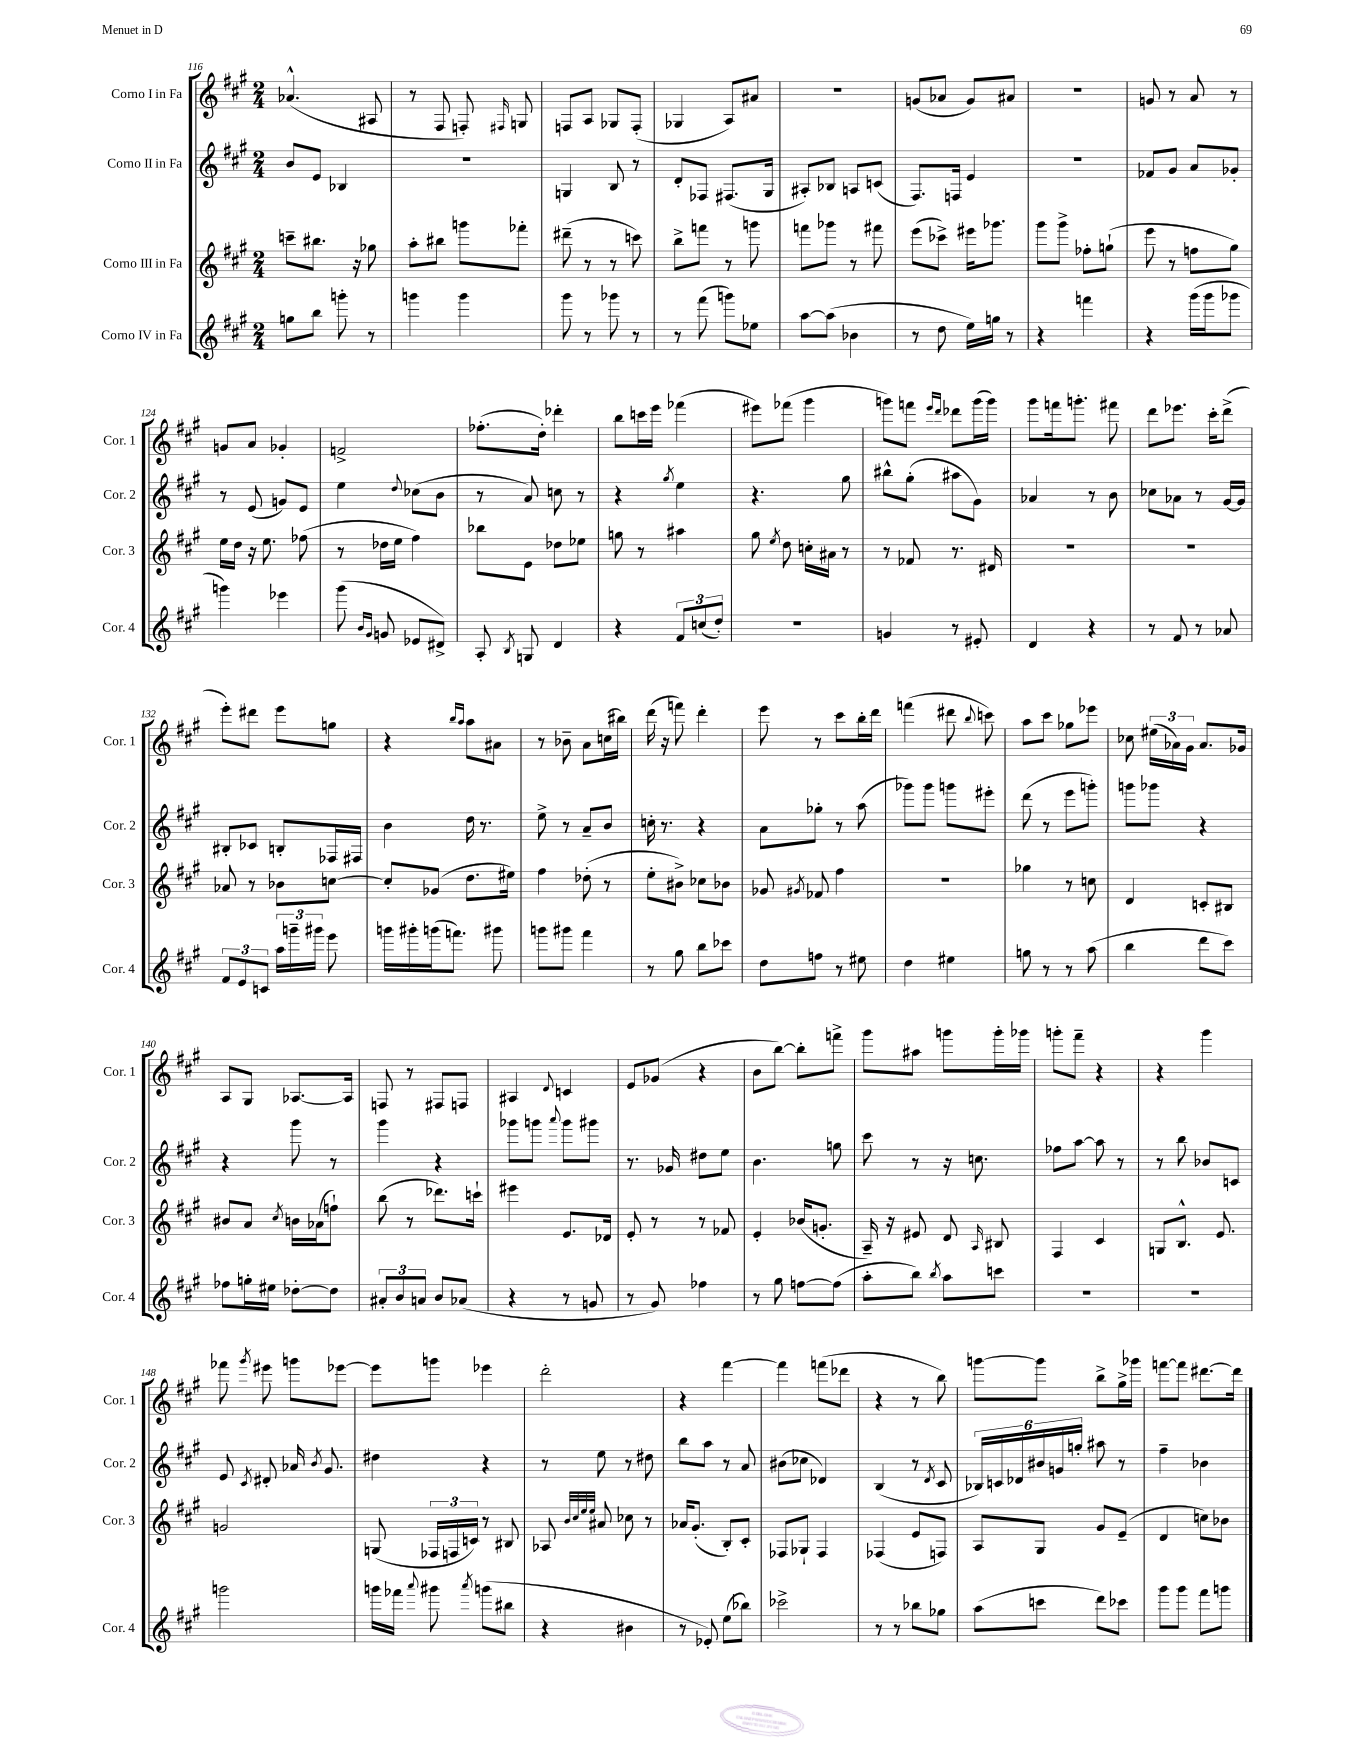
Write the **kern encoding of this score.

**kern	**kern	**kern	**kern
*staff4	*staff3	*staff2	*staff1
*clefG2	*clefG2	*clefG2	*clefG2
*k[f#c#g#]	*k[f#c#g#]	*k[f#c#g#]	*k[f#c#g#]
*M2/4	*M2/4	*M2/4	*M2/4
8gg	8ccc~	8b	(4.a-^^
8bb	8.bb#	8e	.
8ggg'	.	4B-	.
.	16r	.	.
8r	8gg-	.	8A#
=	=	=	=
4ggg	8aa'	2r	8r
.	8bb#	.	8F#
4ggg	8ggg	.	8F')
.	.	.	16qqF#
.	8fff-'	.	8G
=	=	=	=
8ggg#	(8ddd#~	4G	8F
8r	8r	.	8A
8ggg-	8r	8B	8G-
8r	8ccc)	8r	(8F'
=	=	=	=
8r	8bb^	8d'	4G-
(8fff#	8fff	8F-	.
8ggg)	8r	(8.F#	8A)
8ee-	8ggg	.	8a#
.	.	16G#	.
=	=	=	=
[8aa	8fff	8A#')	2r
(8aa]	8ggg-	8B-	.
4b-	8r	8A	.
.	8fff#	(8c	.
=	=	=	=
8r	(8eee	8.F#)	(8g
8dd	8ccc-^)	.	8a-
.	.	16F	.
16ee)	16eee#	4e	8g)
16gg	8.ggg-	.	.
8r	.	.	8a#
=	=	=	=
4r	8ggg#	2r	2r
.	8ggg#^	.	.
4fff	8ff-'	.	.
.	(8gg`	.	.
=	=	=	=
4r	8eee	8f-	8g
.	8r	8g#	8r
(16ggg#	8ff	8a	8a
16ggg#	.	.	.
8ggg-	8gg#)	8g-'	8r
=	=	=	=
4ggg)	16ee	8r	8g
.	16dd	.	.
.	16r	(8e	8a
.	8.ee	.	.
4eee-	.	8g)	4g-'
.	(8ff-	8e	.
=	=	=	=
(8ggg#	8r	4ee	2f^
16qqb	.	.	.
16qqg#	.	.	.
8g	16dd-	.	.
.	16ee	.	.
.	.	8qqdd	.
8e-	4ff#)	(8cc-	.
8d#^)	.	8b	.
=	=	=	=
8A'	8bb-	8r	(8.ff-'
8qB	.	.	.
8G	8e	8a)	.
.	.	.	16dd')
4d	8dd-	8cc	4ddd-'
.	8ee-	8r	.
=	=	=	=
4r	8gg	4r	8bb
.	8r	.	16ccc
.	.	.	16eee
.	.	8qgg#	.
12f#	4aa#	4ee	(4fff-
(12cc	.	.	.
12dd')	.	.	.
=	=	=	=
2r	8gg#	4.r	8eee#)
.	8qee	.	.
.	8dd	.	(8fff-
.	16cc'	.	4ggg#
.	16a#	.	.
.	8r	8gg#	.
=	=	=	=
4g	8r	8bb#^^	8ggg)
.	8f-	(8gg#'	8fff
.	.	.	16qqeee
.	.	.	16qqddd
8r	8.r	8aa#	8ddd-
8e#'	.	8g#)	(16ggg
.	16d#	.	16ggg)
=	=	=	=
4d	2r	4a-	8ggg#
.	.	.	16fff
.	.	.	8.ggg'
4r	.	8r	.
.	.	8b	8fff#
=	=	=	=
8r	2r	8cc-	8ddd
8f#	.	8a-	8.eee-
8r	.	8r	.
.	.	.	16ccc#'
8a-	.	[16g#	(8ddd^
.	.	16g#]	.
=	=	=	=
12f#	8a-	8B#'	8eee')
12e	.	.	.
.	8r	8c-	8ddd#
12c	.	.	.
24aa	8b-	8B'	8eee
24ggg~	.	.	.
24ggg#	.	.	.
8eee	[8cc	16F-	8gg
.	.	16F#	.
=	=	=	=
16ggg	8cc']	4b	4r
16ggg#'	.	.	.
(16ggg	(8g-	.	.
8.fff)	.	.	.
.	.	.	16qqbb
.	.	.	16qqaa
.	8.dd	16dd	8aa
.	.	8.r	.
8ggg#	.	.	8a#
.	16ee#)	.	.
=	=	=	=
8ggg	4ff#	8ee^	8r
8ggg#	.	8r	8b-~
4fff#	(8dd-'	8a~	8a
.	8r	8b	(16cc
.	.	.	16bb#)
=	=	=	=
8r	8ee'	16cc'	(16ddd
.	.	8.r	16r
8gg#	8b#^)	.	8fff)
8bb	8cc-	4r	4ddd'
8ccc-	8b-	.	.
=	=	=	=
8dd	8g-	8a	8eee
.	8qg#	.	.
8ff	8f-	8gg-'	8r
8r	4ff#	8r	8ccc#
8ee#	.	(8aa	16bb'
.	.	.	16ddd
=	=	=	=
4dd	2r	8ggg-)	(4fff
.	.	8ggg-	.
4ee#	.	8ggg	8ddd#
.	.	.	8qqbb
.	.	8eee#'	8ccc)
=	=	=	=
8gg	4gg-	(8ddd	8aa
8r	.	8r	8ccc#
8r	8r	8eee	8gg-
(8aa	8cc	8ggg')	8eee-
=	=	=	=
4bb	4d	8ggg	8cc-
.	.	8ggg-	(24ee#
.	.	.	24a-)
.	.	.	24g#
8ddd	8c'	4r	8.a-
8ccc#)	8B#	.	.
.	.	.	16g-
=	=	=	=
8ff-	8b#	4r	8A
16gg'	8a	.	8G#
16ee#	.	.	.
.	8qcc#	.	.
[8dd-'	16b	8ggg#	[8.A-
.	(16a-	.	.
8dd-]	8ff`)	8r	.
.	.	.	16A-]
=	=	=	=
12a#'	(8bb	4ggg#	8F
12b	.	.	.
.	8r	.	8r
12a	.	.	.
8b	8.ddd-)	4r	8F#
(8a-	.	.	8F
.	16ccc`	.	.
=	=	=	=
4r	4eee#	8ggg-	4A#
.	.	8ggg	.
.	.	8qqaaa	8qqd
8r	8.e	8ggg	4c
8g	.	8ggg#	.
.	16d-	.	.
=	=	=	=
8r	8e'	8.r	8e
8g#)	8r	.	(8g-
.	.	16g-	.
4ff-	8r	8dd#	4r
.	8f-	8ee	.
=	=	=	=
8r	4e'	4.b	8b
8gg#	.	.	[8bb)
[8ff	(16b-	.	8bb']
.	8.g'	.	.
(8ff]	.	8gg	8fff^
=	=	=	=
8aa'	16A~)	8ccc#	8ggg#
.	16r	.	.
8bb)	8e#	8r	8aa#
8qbb	.	.	.
8aa	8d	16r	8ggg
.	.	8.cc	.
.	16qqA	.	.
8ccc	8B#	.	16ggg'
.	.	.	16ggg-
=	=	=	=
2r	4F#	8ff-	8ggg'
.	.	[8aa	8fff#~
.	4c#	8aa]	4r
.	.	8r	.
=	=	=	=
2r	8G	8r	4r
.	8.B^^	8bb	.
.	.	8b-	4ggg#
.	8.e	.	.
.	.	8c	.
=	=	=	=
2ggg	2g	8e	8fff-
.	.	8qc#	8qggg#
.	.	8d#'	8eee#
.	.	16a-	8ggg
.	.	8qb	.
.	.	8.g#	.
.	.	.	[8eee-
=	=	=	=
16ggg	(8G	4dd#	8eee-]
16fff-	.	.	.
8qqaaa	.	.	.
8ggg#	24F-	.	8ggg
.	24F	.	.
.	24c)	.	.
8qaaa	.	.	.
(8ggg	8r	4r	4eee-
8bb#	8B#	.	.
=	=	=	=
4r	8A-	8r	2ddd'
.	32qqb	.	.
.	32qqcc#	.	.
.	32qqee	.	.
.	32qqee	.	.
.	8a#	8ee	.
4b#	8cc-	8r	.
.	8r	8dd#	.
=	=	=	=
8r	16a-	8bb	4r
.	(8.g#'	.	.
8e-')	.	8aa	.
(8ee	8B')	8r	[4fff#
8bb-)	8c#'	8a	.
=	=	=	=
2ccc-^	8F-	(8b#	4fff#]
.	8G-`	8cc-	.
.	4F-	4d-)	(8fff
.	.	.	8ddd-
=	=	=	=
8r	(4F-	(4B	4r
8r	.	.	.
8bb-	8e	8r	8r
.	.	8qd	.
8gg-	8F)	8c#	8bb)
=	=	=	=
(8aa	8A	24B-)	[8ggg
.	.	24c	.
.	.	24d-	.
8ccc	8G#	24b#	8ggg]
.	.	24g	.
.	.	24gg'	.
8ddd)	8g#	8aa#	8bb^
8ccc-	(8e~	8r	16gg#^
.	.	.	16ggg-
=	=	=	=
8ggg#	4d	4ff#~	[8fff
8ggg#	.	.	8fff]
8fff#	8cc)	4b-	[8.ddd#
8ggg	8b-	.	.
.	.	.	16ddd#]
==	==	==	==
*-	*-	*-	*-
